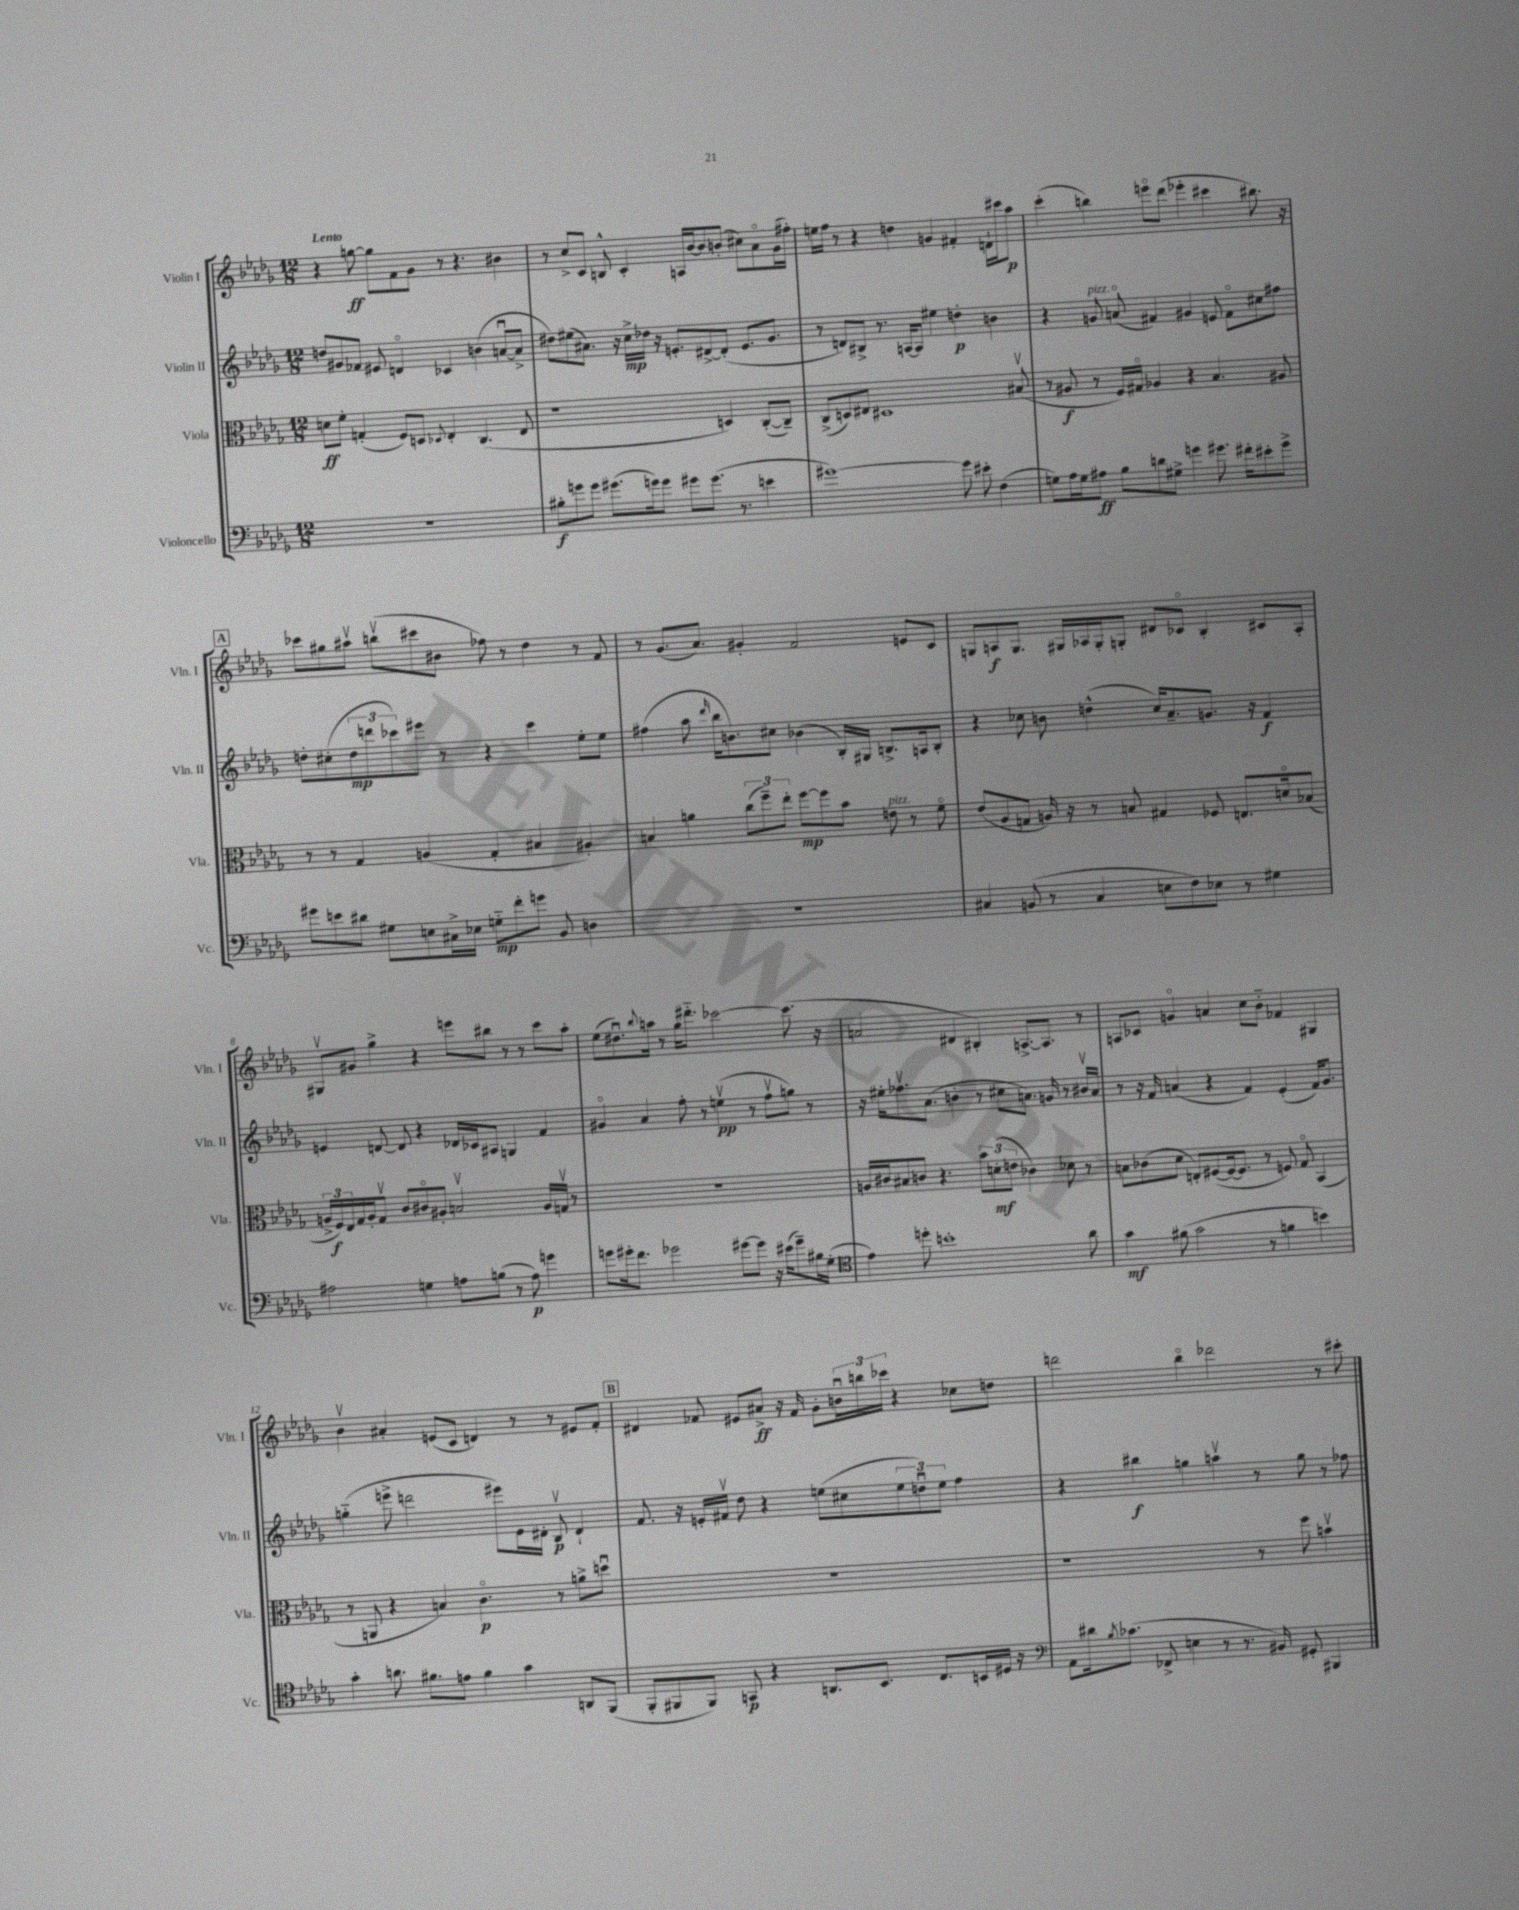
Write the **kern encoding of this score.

**kern	**kern	**kern	**kern
*staff4	*staff3	*staff2	*staff1
*clefF4	*clefC3	*clefG2	*clefG2
*k[b-e-a-d-g-]	*k[b-e-a-d-g-]	*k[b-e-a-d-g-]	*k[b-e-a-d-g-]
*M12/8	*M12/8	*M12/8	*M12/8
1.r	8d\L	8dd/L	4r
.	8f'\J	8g#/	.
.	(4G'/	8f-/J	[8gg\
.	.	8e#/	8gg\]L
.	8F/L)	4do/	8f\
.	8D/J	.	8g-\J
.	8qqD-/	.	.
.	4E-'/	4c-/	8r
.	.	.	4.r
.	(4.C/	(4b\	.
.	.	[8au/L	4b#\
.	8E-/	8a^/]J	.
=	=	=	=
8B#'\L	1r	8dd#\L)	8r
8g\	.	(8ee#\	8cc^/L
8g\J	.	8.a#\J)	8c/J
(8.g#\L	.	.	8B^^/
.	.	16r	.
.	.	16cc^\LL	4c'/
16g\k)	.	16dd-\JJ	.
8g\J	.	16r	.
.	.	8.e'/L	.
8g#\L	.	.	16A/LL
.	.	.	[16b-/J
(8.g#\J	.	[8d#^/	8b-/]
.	4D/)	(8d#'/]J	(8b'/J
8.r	.	.	.
.	.	8.e/L	8cc#\L)
4e\	([8C'/L	.	8a-o\
.	.	8.g-/J	.
.	8C~/]J)	.	(16g-\L
.	.	.	16ff#'\JJ)
=	=	=	=
[1g#)	(8C^/L	8r	16ee\LL
.	.	.	16ff\JJ
.	8D/)	8d/L)	8r
.	8E#/J	8B#^/J	4r
.	1D#	8.r	.
.	.	.	4dd\
.	.	[16A/LK	.
.	.	8A/]J	.
.	.	4ee#\	4g/
8g#\]	.	4dd'\	4f#'/
8e#'\	.	.	.
(4F\	.	4b\	16d`\LL
.	.	.	16ccc#\J
.	(8B#v/	.	8aa-\J
=	=	=	=
8G\L)	8r	4r	(4ccc'\
16A-\L	8A#/	.	.
16G\J	.	.	.
8A#\J	8r	8g/	4bb\)
8B-\L	16F/LL)	(8ao/	.
.	16G#o/JJ	.	.
8d\	4A-/	4f#/)	8eeeo\L
8G#^\J	.	.	(8ddd-\J
4g\	4r	4g#/	4eee-'\
8.g#\	4.B-/	8e/	4ccc#\
.	.	8f#o\L	.
16f#'\LK	.	.	.
8e#'\	.	8cc#\	8.bb#\)
8g#^\J	8A#/	8ff#\J	.
.	.	.	16r
=	=	=	=
8g#\L	8r	8dd'\L	8ccc-\L
8e\	8r	(8cc#'\	8gg#\
8d#\J	4G-/	12dd\	8aa#v\J
.	.	12ddd\	.
8G#\L	.	.	(8bbv\L
.	.	12ccc-\)	.
8E\	(4A/	8eee#\J	8ccc#\
16C#^\L	.	8r	8b#\J
16E-\JJ	.	.	.
8G'~\L	4G-'/	4r	8ff-\)
8f'\	.	.	8r
8g\J	4B#/	4ccc-\	4dd-\
8BB-/	.	.	.
4D\	4A#'/)	8ee-'\L	8r
.	.	8ee-\J	8f/
=	=	=	=
1.r	4B/	(4ff#\	8r
.	.	.	(8.g-/L
.	4a\	8aa-\	.
.	.	.	8.a-/J)
.	.	16qqddd-/	.
.	.	16bb-\LK	.
.	.	8.b\)	.
.	(12cc\L	.	4g#'/
.	12ff~\)	.	.
.	.	8cc#\J	.
.	12ee-'\J	.	.
.	[8ff\L	(4b-\	2f/
.	8ff\]	.	.
.	8b-\J	16B-'/LL)	.
.	.	16G#/JJ	.
.	8e\	8.B^/L	.
.	8r	.	8e/L
.	.	16A/k	.
.	8fo\	8B'/J	8c/J
=	=	=	=
4C#/	(8e-/L	4r	8G/L
.	8A-/	.	8A/
(8BB/	8G/J	8cc-\	8.G/J
8r	16A/)	8b\	.
.	16r	.	16G#/LL
4C#/	8r	(4dd^^\	16A-/
.	.	.	16G#'/J
.	8B/	.	8G'/J
8E\L	4G#/	16cc-/LK)	8d#/L
.	.	8.a-~/	.
8F\)	.	.	8c-o/J
8E-\J	8F-/	8.g/J	4B-'/
8r	8.E/L	.	.
.	.	16r	.
4G#\	.	4f/	8c#/L
.	16do/k	.	.
.	(8B-/J	.	8A-'/J
=	=	=	=
2A#\	24A^/LL	4e/	8G#v/L
.	24F/)	.	.
.	24E-/	.	.
.	16G-/	.	8g#/J
.	16A'/J	.	.
.	8G-v/J	[8d/	4gg-^\
.	8c/L	8d/]	.
4G\	8c#o/	4r	4r
.	8A#'/J	.	.
8A\L	2Bv/	16d-/LL	8eee\L
.	.	16c-/J	.
(8B\J	.	8A#/J	8bb#\J
8r	.	4G/	8r
8A\)	.	.	8r
4g\	16A#/LL	4f/	8ccc\L
.	16Gv/JJ	.	.
.	8r	.	8aa-'\J
=	=	=	=
8g\L	1.r	4g#o/	(8ee-\L
16g#'\k	.	.	8.dd#u\)
8.f\J	.	.	.
.	.	4a-/	.
.	.	.	8qqbb-/
.	.	.	16aa\Jk
2g-\	.	.	8r
.	.	8ff'\	16gg-\LK
.	.	.	8.ddd#'~\J
.	.	8r	.
.	.	(4eev\	[2ccc-\
[8g#\L	.	.	.
8g#\]J	.	8r	.
16r	.	8ffv\L	.
(16e#\LK	.	.	.
8g#~\)	.	8gg\J)	(8.ccc-\]
16B#\L	.	8r	.
(16G-'\JJ	.	.	16r
=	=	=	=
*clefC4	*	*	*
4e-\)	16A/LL	16r	2a/
.	16c#/J	16ee#'\LK	.
.	8B#/	8.ff-v\	.
8dd'\	8c/J	.	.
.	.	(8.a-\J	.
1b'	4.r	.	.
.	.	4b'\	4d#/
.	12b-\L	8r	4B#'/)
.	(12d'\	.	.
.	.	8cc#\L	.
.	12e\J	.	.
.	4c-\)	8.a\J)	[8.A^/L
.	.	16g/	8.A/]J
.	8d-\	8r	.
8a-\	8r	16b#v/LL	8r
.	.	16a/JJ	.
=	=	=	=
4g-\	8B\L	8r	8A/L
.	(8c-\	16r	8c-/J
.	.	16f/	.
(8f#\	8d-\J	(4a/	4go/
2g-\	8E'/L)	.	.
.	([8F#/	4r	4a/
.	16F#/_k	.	.
.	8.F#/]J	.	.
.	.	4f/)	8cc\L
8r	8r	.	8b-'~\J
4f\	8F/)	(4e-'/	4f-/
.	8G-o/	.	.
4b\)	(4BB-/	16f/LK)	4G#/
.	.	8.g-/J	.
=	=	=	=
4g-'\	8r	(4gg'~\	4b-v\
.	8AA/	.	.
8.a\	4r	8eee^\	4a#'/
.	.	2ddd\	.
8.f#\L	.	.	.
.	4B/)	.	(8e/L
8e\J	.	.	8c/J
4f#\	4.co\	.	4d/)
.	.	8eee#\L)	.
4g-\	.	16e-\L	8r
.	.	16d#'\JJ	.
.	8r	8B-v/	8r
8AA/L	8a^\L	4d#`/	8e#/L
(8FF/J	8ddu\J	.	8f'/J
=	=	=	=
8FF'/L	1.r	8.f/	4d#/
8FF#/	.	.	.
.	.	16r	.
8FF#/J)	.	16e'/LL	8f-/
.	.	16f#v/JJ	.
8GG/	.	8dd-\	8e#/L
4r	.	4r	8a#^/J
.	.	.	16r
.	.	.	16f-/
8.AA/L	.	(8ee\L	8g-'\L
.	.	8cc#\	24bu\L
.	.	.	24bb\
8.BB-/J	.	.	.
.	.	.	24ccc-\JJ
.	.	12ee\	4r
.	.	12ddu\)	.
8.C/L	.	.	.
.	.	12ee\J	.
.	.	4ff\	8cc-\L
16BB/L	.	.	.
16D#/JJ	.	.	8dd\J
16r	.	.	.
=	=	=	=
*clefF4	*	*	*
8AA-\L	1r	4r	2ddd\
16d#\k	.	.	.
8qB-/	.	.	.
(8.c-\J	.	.	.
.	.	4bb#\	.
8FF-^/	.	.	.
4E\	.	4gg\	4bb-o\
8r	.	4aav\	2ddd-\
8.r	.	.	.
.	8r	8r	.
16BB#/)	.	.	.
8GG#'/	8ff\	8gg\	.
4BBB#/	4bv\	8r	8r
.	.	8ff-\	8ccc#'\
==	==	==	==
*-	*-	*-	*-
